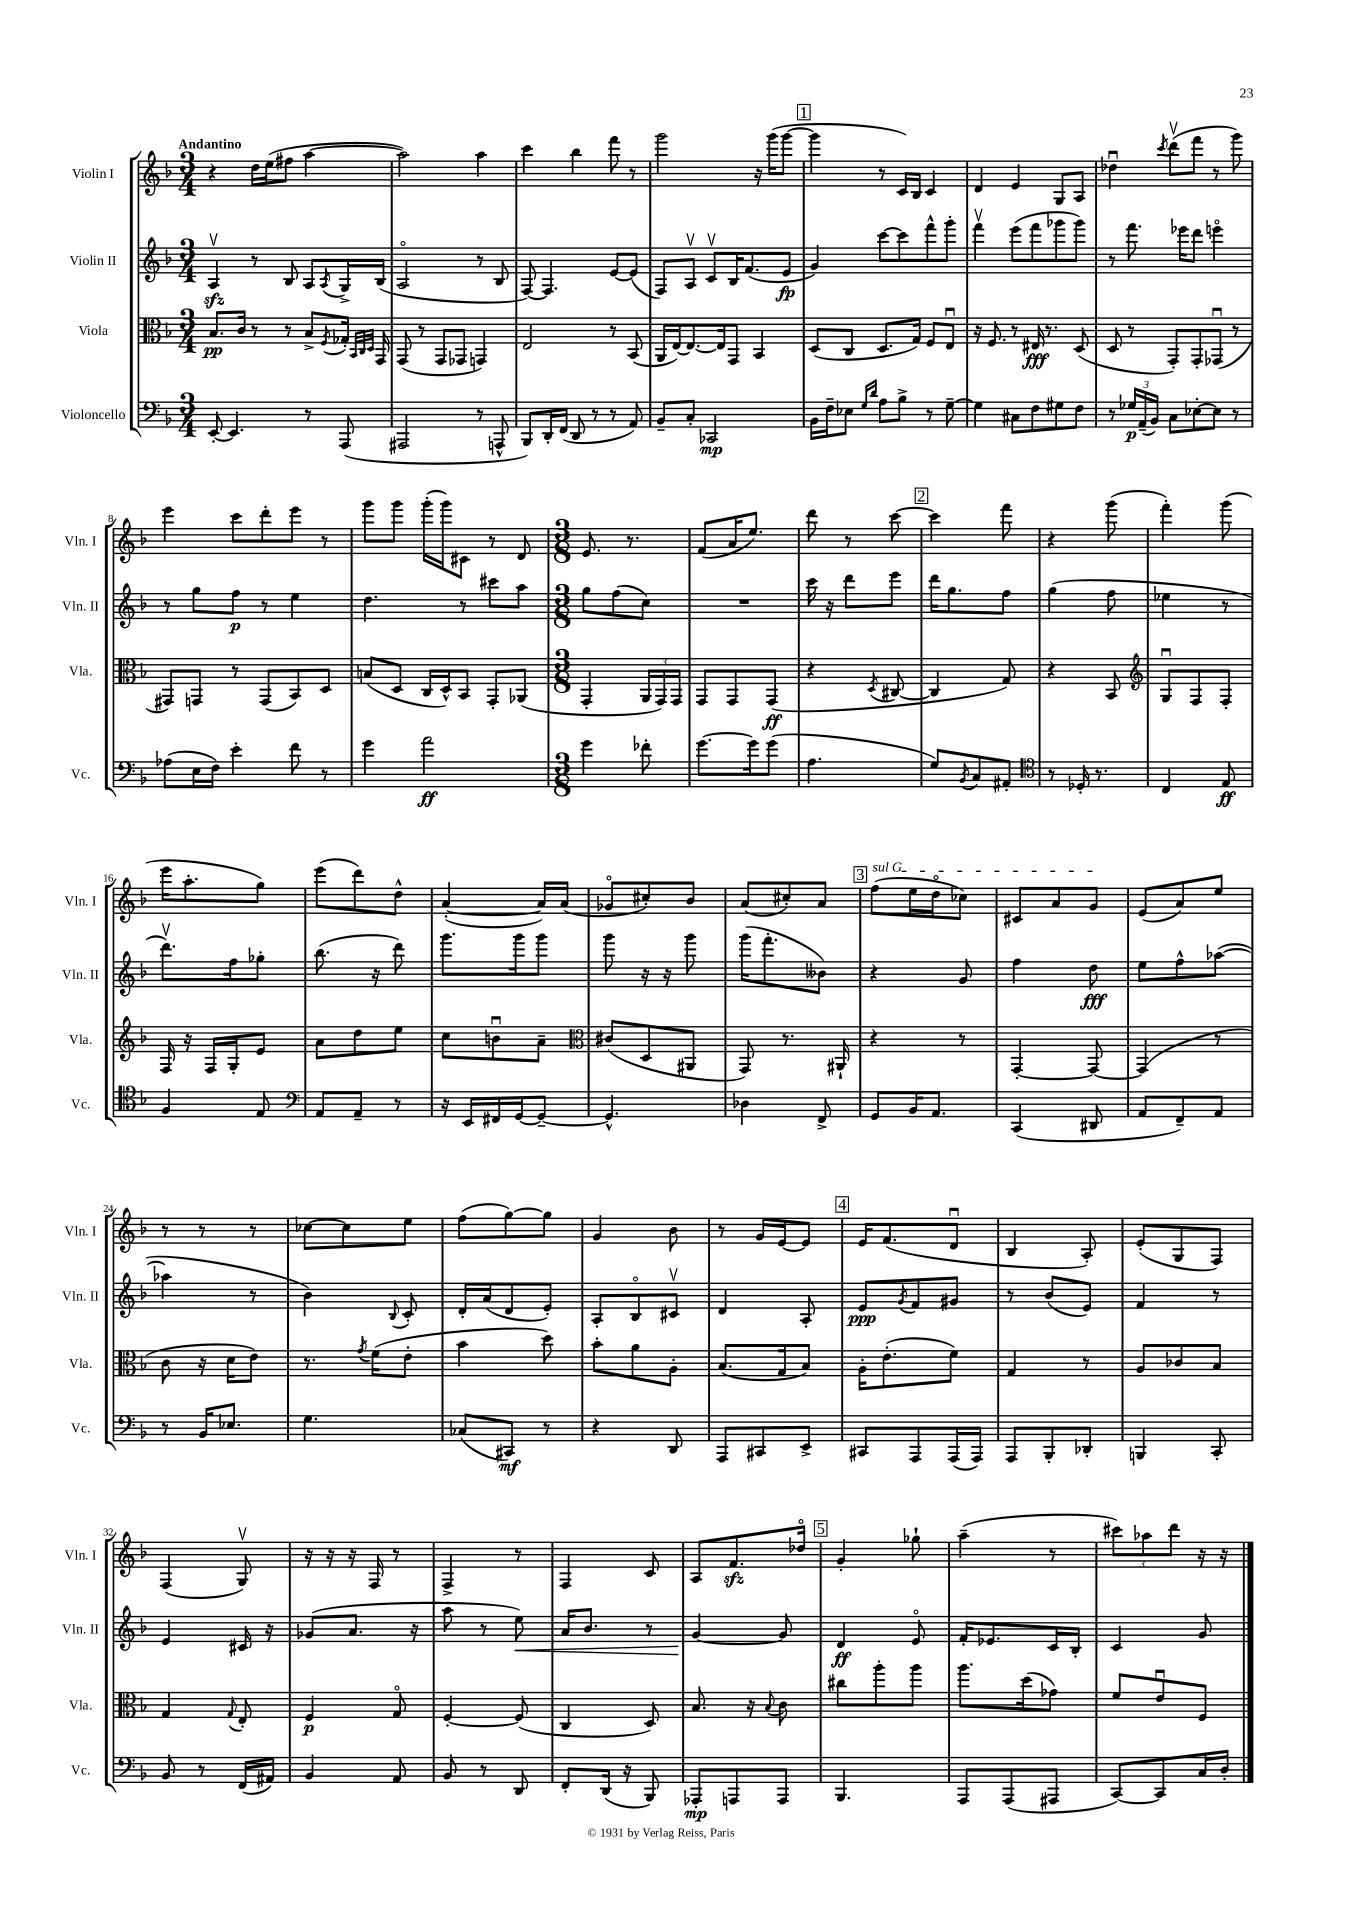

**kern	**kern	**kern	**kern
*staff4	*staff3	*staff2	*staff1
*clefF4	*clefC3	*clefG2	*clefG2
*k[b-]	*k[b-]	*k[b-]	*k[b-]
*M3/4	*M3/4	*M3/4	*M3/4
[8EE'	8.B-	4Av	4r
4.EE]	.	.	.
.	16c	.	.
.	8r	8r	16dd
.	.	.	(16ee
.	8r	8B-	8ff#
8r	8B-^	8A	[4aa
.	8qF	8qA	.
(8AAA	16G-'	16G^	.
.	32qqBB-	.	.
.	32qqC	.	.
.	32qqD	.	.
.	16GG	(16B-	.
=	=	=	=
2AAA#	(8GG	2Ao	2aa])
.	8r	.	.
.	8GG	.	.
.	8GG-	.	.
8r	4GG)	8r	4aa
8AAA^^	.	8B-	.
=	=	=	=
8BBB-)	2E	[8F)	4ccc
16DD'	.	4.F]	.
(16FF	.	.	.
8DD	.	.	4bb-
8r	.	.	.
8r	8r	[8e	8fff
8AA)	(8BB-	(8e]	8r
=	=	=	=
8BB-~	16AA	8F)	2ggg
.	[16E)	.	.
8C'	8.E_	8Av	.
2CC-	.	8cv	.
.	16E]	.	.
.	8GG	16B-	.
.	.	(8.f	.
.	4BB-	.	16r
.	.	.	(16ggg
.	.	8e	[8ggg
=	=	=	=
16BB-	(8D	4g)	4ggg]
16F~	.	.	.
8E-	8C	.	.
16qqG	.	.	.
16qqd	.	.	.
8A	8.D	[8ccc	8r
8B-^	.	8ccc]	16c)
.	16G)	.	16B-
8r	8F	8fff^^	4c
[8G~	8Eu	8ggg'	.
=	=	=	=
4G]	16r	4fffv	4d
.	8.F	.	.
8C#	8r	(8eee	4e
8F	16E#	8fff	.
.	8.r	.	.
8G#	.	8ggg-	8G
8F	(8D	8ggg-)	8A
=	=	=	=
8r	8D	8r	4dd-u
24G-	8r	8.fff	.
(24AA~	.	.	.
24BB-)	.	.	.
.	.	.	8qccc
8C	8GG')	.	(8dddv
.	.	16eee-	.
[8E-'	8GG'	8ddd	8fff
8E-]	(8GG-u	4eeeo	8r
8r	8r	.	8ggg)
=	=	=	=
(8A-	8GG#)	8r	4eee
16E	8GG	8gg	.
16F)	.	.	.
4e'	8r	8ff	8ccc
.	(8GG	8r	8ddd'
8f	8BB-)	4ee	8eee
8r	8D	.	8r
=	=	=	=
4g	(8B	4.dd	8ggg
.	8D	.	8ggg
2a	16C	.	(16ggg'
.	16D^^)	.	16ggg)
.	8BB-	8r	8c#
.	8GG'	8ccc#	8r
.	(8AA-	8aa	8d
=	=	=	=
*M3/8	*M3/8	*M3/8	*M3/8
4g	4GG'	8gg	8.e
.	.	(8ff	.
.	.	.	8.r
8f-'	24AA	8cc)	.
.	24GG)	.	.
.	24GG	.	.
=	=	=	=
[8.g	8GG	4.r	(8f
.	8GG	.	16a
16g]	.	.	8.ee)
(8g	(8GG	.	.
=	=	=	=
4.A	4r	16ccc	8ddd
.	.	16r	.
.	.	8ddd	8r
.	8qD	.	.
.	[8C#	8eee	[8ccc
=	=	=	=
8G)	4C#]	16ddd	4ccc]
.	.	8.gg	.
8qBB-	.	.	.
8C	.	.	.
8AA#'	8G)	8ff	8fff
=	=	=	=
*clefC4	*	*	*
8r	4r	(4gg	4r
16D-'	.	.	.
8.r	.	.	.
.	8BB-	8ff	(8ggg
=	=	=	=
*	*clefG2	*	*
4C	8Gu	4ee-	4fff')
.	8F	.	.
8E	8F'	8r	(8ggg
=	=	=	=
4F	16F	8.dddv)	16eee
.	16r	.	8.aa'
.	16F	.	.
.	16G'	16ff	.
8E	8e	8gg-'	8gg)
=	=	=	=
*clefF4	*	*	*
8AA	8a	(8.bb-	(8eee
8AA~	8dd	.	8ddd)
.	.	16r	.
8r	8ee	8ddd)	8dd^^
=	=	=	=
16r	8cc	8.ggg	([4a'
16EE	.	.	.
16FF#	8bu	.	.
[16GG	.	16ggg	.
8GG~_	8a~	8ggg	16a])
.	.	.	(16a
=	=	=	=
*	*clefC3	*	*
4.GG^^]	(8c#	8ggg	8g-o
.	8D	16r	8cc#')
.	.	16r	.
.	8AA#	8ggg	8b-
=	=	=	=
4D-	8GG)	(16ggg	(8a
.	.	8.fff'	.
.	8.r	.	8cc#')
8FF^	.	8b--)	8a
.	16AA#`	.	.
=	=	=	=
8GG	4r	4r	(8ff
16BB-	.	.	16ee
8.AA	.	.	16ddo
.	8r	8g	8cc-)
=	=	=	=
(4CC	[4GG'	4ff	8c#
.	.	.	8a
8DD#	8GG_	8dd	8g
=	=	=	=
8AA	(4GG]	8ee	(8e
8FF~)	.	8ff^^	8a)
8AA	8r	([8aa-	8ee
=	=	=	=
8r	8c	4aa-]	8r
16BB-	16r	.	8r
8.E-	16d	.	.
.	8e)	8r	8r
=	=	=	=
4.G	8.r	4b-)	[8cc-
.	.	.	8cc-]
.	8qg	.	.
.	(16f	.	.
.	.	8qqB-	.
.	8e'	8c'	8ee
=	=	=	=
(8C-	4b-	16d'	(8ff
.	.	(16a	.
8CC#)	.	8d	[8gg)
8r	8dd)	8e')	8gg]
=	=	=	=
4r	8b-'	8A'	4g
.	8a	8B-o	.
8DD	8A'	8c#v	8b-
=	=	=	=
8AAA	(8.B-	4d	8r
8CC#	.	.	16g
.	16G	.	[16e
8EE^	8B-)	8A'	8e]
=	=	=	=
8CC#	16A'	8e	16e
.	(8.e'	.	(8.f
.	.	8qg	.
8AAA	.	8f	.
(16AAA	8f)	8g#	8du
16AAA)	.	.	.
=	=	=	=
8AAA	4G	8r	4B-
8BBB-'	.	(8b-	.
8DD-'	8r	8e)	8A')
=	=	=	=
4BBB	8A	4f	(8e'
.	8c-	.	8G
8CC'	8B-	8r	8F)
=	=	=	=
8BB-	4G	4e	(4F
8r	.	.	.
.	8qqG	.	.
(16FF	8E'	16c#	8Gv)
16AA#)	.	16r	.
=	=	=	=
4BB-	4F	(8g-	16r
.	.	.	16r
.	.	8.a	16r
.	.	.	16F
8AA	8Go	.	8r
.	.	16r	.
=	=	=	=
8BB-	[4F'	8aa	4F^
8r	.	8r	.
8DD	(8F]	8ee)	8r
=	=	=	=
8FF'	4C	16a	4F
.	.	8.b-	.
(16DD	.	.	.
16r	.	.	.
8BBB-)	8D)	8r	8c
=	=	=	=
8AAA-'	8.B-	[4g	8A
8AAA	.	.	8.f
.	16r	.	.
.	8qqB-	.	.
8AAA	8c	8g]	.
.	.	.	16dd-o
=	=	=	=
4.BBB-	8cc#	4d	4g'
.	8aa'	.	.
.	8aa	8eo	8gg-`
=	=	=	=
8AAA	8.aa	16f'	(4aa~
.	.	8.e-	.
(8AAA	.	.	.
.	(16dd	.	.
8AAA#	8g-)	16c	8r
.	.	16B-'	.
=	=	=	=
[8CC)	8f	4c	12ccc#)
.	.	.	12aa-
8CC]	8eu	.	.
.	.	.	12ddd
16C	8F	8g	16r
16D'	.	.	16r
==	==	==	==
*-	*-	*-	*-
